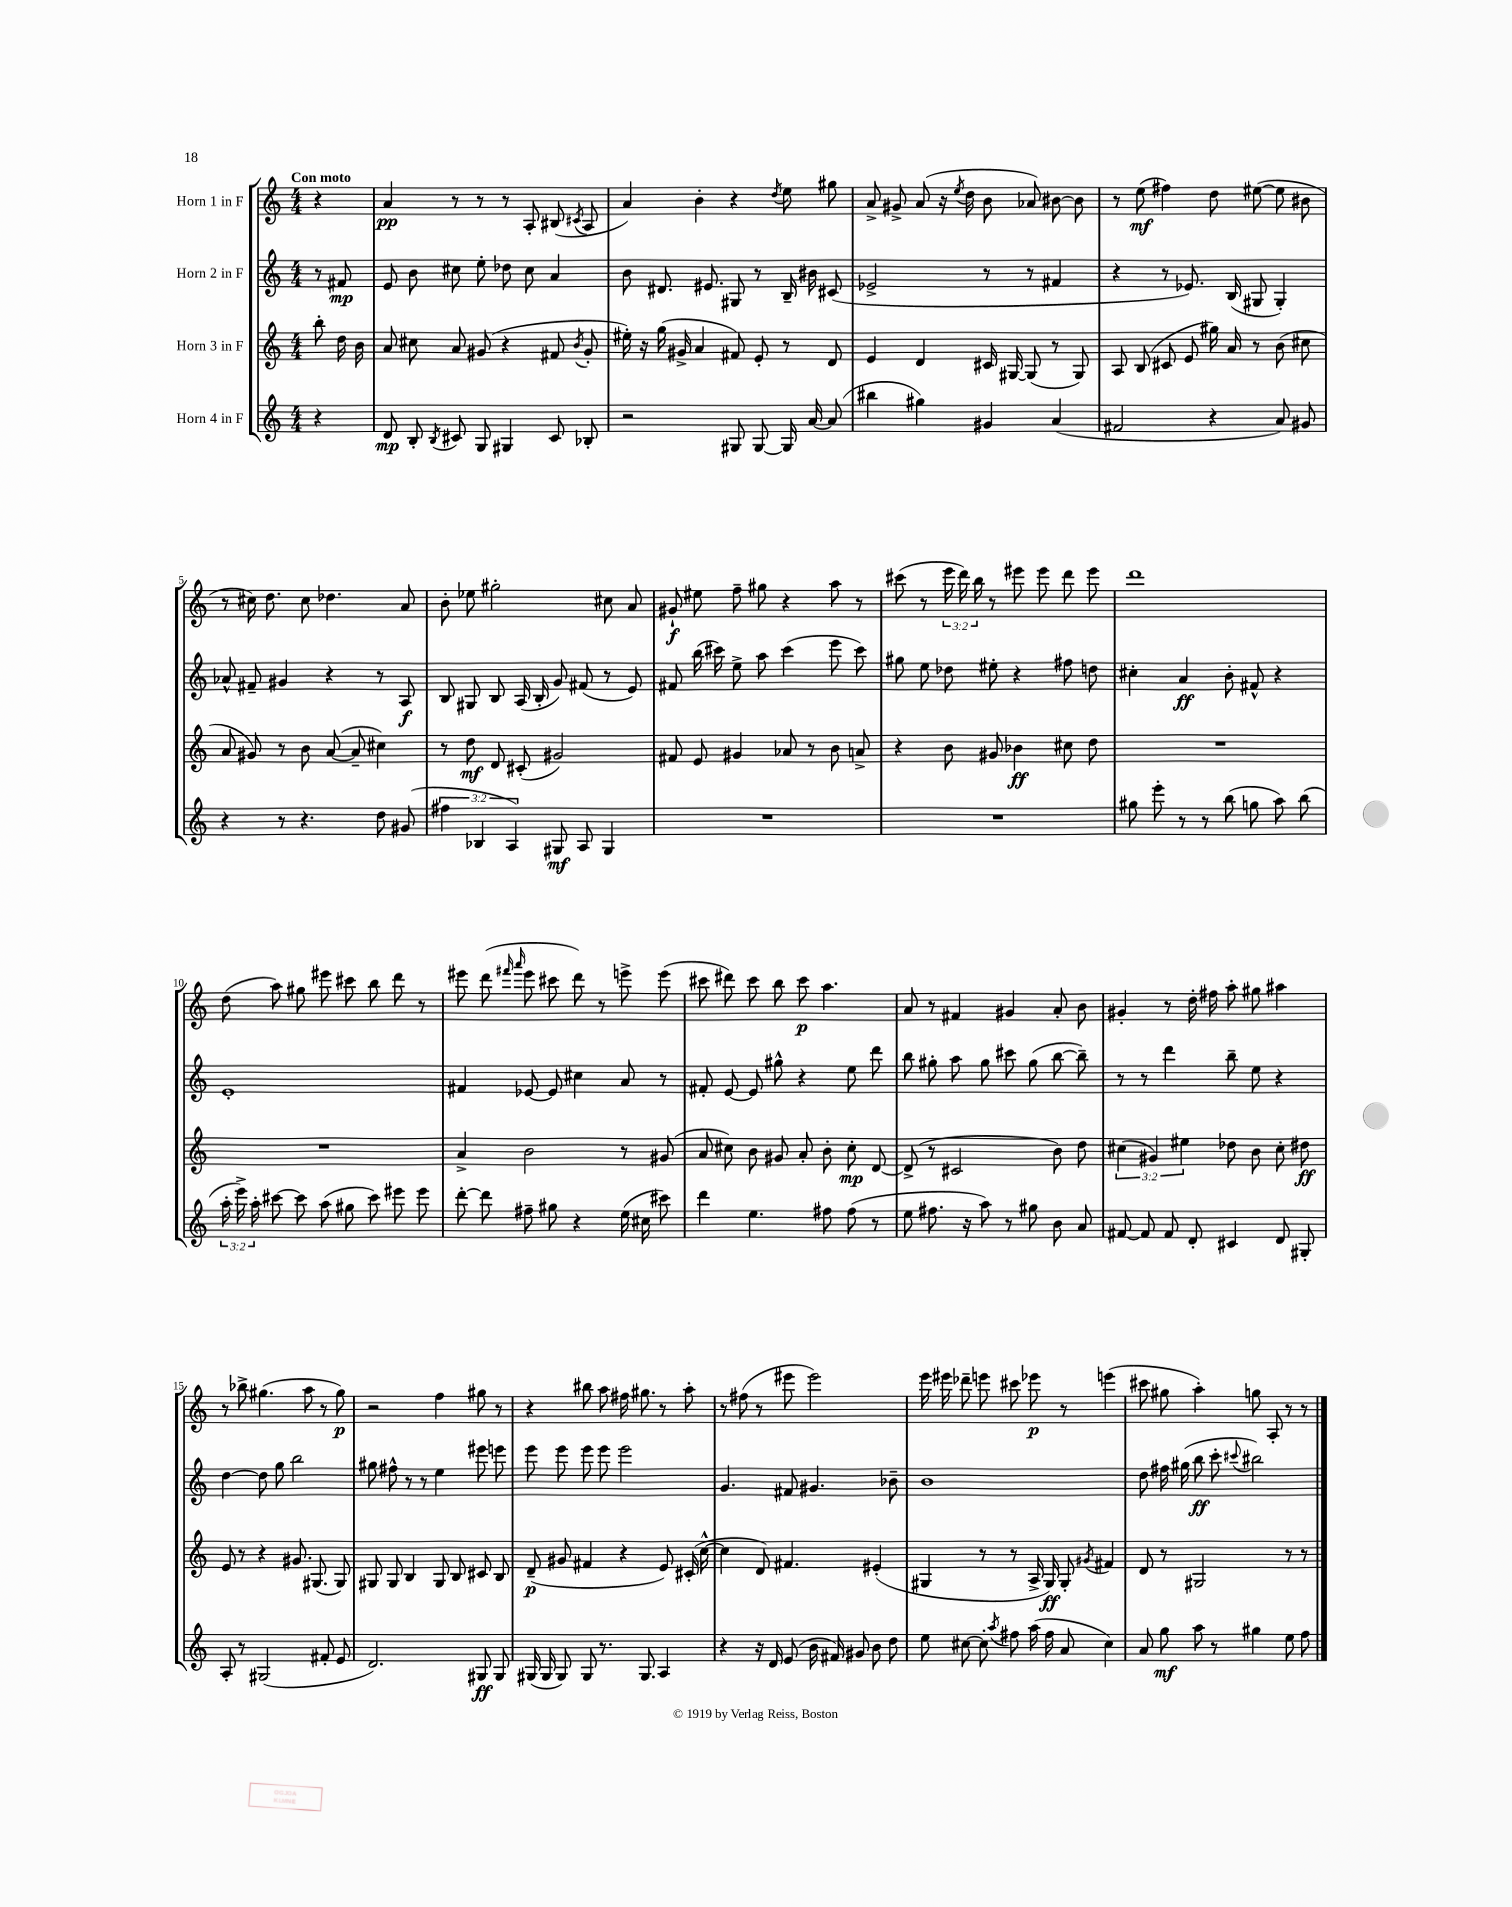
<<
\new StaffGroup <<
\new Staff = "s0" \with { instrumentName = "Horn 1 in F" } {
    \clef treble \key c \major \numericTimeSignature \time 4/4 \override Staff.TupletNumber.text = #tuplet-number::calc-fraction-text \partial 4 \tempo "Con moto"
    \autoBeamOff r4 |
    a'4\pp r8 r8 r8 a8-. bis8( \acciaccatura { cis'8 } a8 |
    a'4) b'4-. r4 \acciaccatura { d''8 } e''8 gis''8 |
    a'8-> gis'8-> a'8( r16 \acciaccatura { e''8 } d''16 b'8 aes'8) bis'8~ bis'8 |
    r8 e''8\mf( fis''4) d''8 eis''8~( eis''8 bis'8 |
    r8 cis''16) d''8. cis''8 des''4. a'8 |
    b'8-. ees''8 gis''2-. cis''8 a'8 |
    gis'8-!\f eis''8 f''8-- gis''8 r4 a''8 r8 |
    cis'''8( r8 \tuplet 3/2 { e'''16 d'''16) b''16 } r8 eis'''8 eis'''8 d'''8 eis'''8 |
    d'''1 |
    d''8( a''8) gis''8 eis'''8 cis'''8 b''8 d'''8 r8 |
    eis'''8 d'''8( \grace { fis'''16 a'''16 } eis'''8 cis'''8 d'''8) r8 e'''8-> e'''8( |
    cis'''8 dis'''8) cis'''8 b''8 cis'''8\p a''4. |
    a'8 r8 fis'4 gis'4 a'8-. b'8 |
    gis'4-. r8 d''16-. fis''16 a''8-. gis''8 ais''4 |
    r8 bes''8-> gis''4.( a''8 r8 gis''8\p) |
    r2 f''4 gis''8 r8 |
    r4 bis''8 a''8 fis''16 gis''8. r8 a''8-. |
    r8 fis''8( r8 eis'''8 eis'''2) |
    e'''16 eis'''16 des'''8-- e'''8 cis'''8 ees'''8\p r8 e'''4( |
    cis'''8 gis''8 a''4-.) g''8 a8-. r8 r8 \bar "|." |
}
\new Staff = "s1" \with { instrumentName = "Horn 2 in F" } {
    \clef treble \key c \major \numericTimeSignature \time 4/4 \partial 4
    \autoBeamOff r8 fis'8\mp |
    e'8 b'8 cis''8 e''8-. des''8 cis''8 a'4 |
    b'8 dis'8. eis'8. gis8 r8 b16-- bis'16 cis'8( |
    ees'2-> r8 r8 fis'4 |
    r4 r8 ees'8.) b16( gis8 gis4-.) |
    aes'8-^ fis'8-- gis'4 r4 r8 a8\f |
    b8 gis8 b8 a16( b16-. g'8) fis'8( r8 e'8) |
    fis'8 b''16( cis'''16) e''8-> a''8 cis'''4( e'''8 cis'''8) |
    gis''8 e''8 des''8 eis''8-. r4 fis''8 d''8 |
    cis''4-. a'4\ff b'8-. fis'8-^ r4 |
    e'1-. |
    fis'4 ees'8~ ees'8 cis''4 a'8 r8 |
    fis'8-. e'8~ e'8 gis''8-^ r4 e''8 d'''8 |
    b''8 gis''8-. a''8 gis''8 cis'''8 gis''8( b''8~ b''8--) |
    r8 r8 d'''4 b''8-- e''8 r4 |
    d''4~ d''8 g''8 b''2 |
    gis''8 fis''8-^ r8 r8 e''4 eis'''8 e'''8 |
    e'''8 e'''8 e'''8 e'''8 e'''2 |
    g'4. fis'8 gis'4. bes'8-- |
    b'1 |
    d''8 fis''16 gis''16( b''8\ff c'''8-. \appoggiatura { cis'''8 } bis''2) \bar "|." |
}
\new Staff = "s2" \with { instrumentName = "Horn 3 in F" } {
    \clef treble \key c \major \numericTimeSignature \time 4/4 \override Staff.TupletNumber.text = #tuplet-number::calc-fraction-text \partial 4
    \autoBeamOff b''8-. d''16 b'16 |
    a'8 cis''8 a'8 gis'8( r4 fis'8 \acciaccatura { b'8 } gis'8-. |
    eis''16-.) r16 g''16( gis'16-> a'4 fis'8) e'8-. r8 d'8 |
    e'4 d'4 cis'16 gis16~ gis8( r8 gis8) |
    a8 b8( cis'8 e'8 gis''16) a'16 r8 b'8( cis''8 |
    a'8 gis'8) r8 b'8 a'8~( a'8-- cis''4) |
    r8 d''8\mf d'8 cis'8-.( gis'2) |
    fis'8 e'8 gis'4 aes'8 r8 b'8 a'8-> |
    r4 b'8 gis'8 bes'4\ff cis''8 d''8 |
    R1 |
    R1 |
    a'4-> b'2 r8 gis'8( |
    a'8 cis''8) b'8 gis'8 a'8-. b'8-. cis''8-.\mp d'8~ |
    d'8->( r8 cis'2 b'8) d''8 |
    \tuplet 3/2 { cis''4( gis'4) eis''4 } des''8 b'8 cis''8-. dis''8\ff |
    e'8 r8 r4 gis'8. gis8.( gis8) |
    gis8 gis8 b4 gis8 b8 cis'8 b8 |
    d'8--\p( gis'8 fis'4 r4 e'8) cis'16-.( c''16~-^ |
    c''4 d'8) fis'4. eis'4-.( |
    gis4 r8 r8 a16-> gis16\ff) gis8-. \acciaccatura { gis'8 } fis'4 |
    d'8 r8 gis2 r8 r8 \bar "|." |
}
\new Staff = "s3" \with { instrumentName = "Horn 4 in F" } {
    \clef treble \key c \major \numericTimeSignature \time 4/4 \override Staff.TupletNumber.text = #tuplet-number::calc-fraction-text \partial 4
    \autoBeamOff r4 |
    d'8\mp b8-. \acciaccatura { b8 } cis'8 g8 gis4 cis'8 bes8-. |
    r2 gis8 gis8~ gis16 a'16~ a'8( |
    bis''4 gis''4) gis'4 a'4( |
    fis'2 r4 a'8) gis'8 |
    r4 r8 r4. d''8 gis'8( |
    \tuplet 3/2 { fis''4 bes4 a4) } gis8\mf a8 gis4 |
    R1 |
    R1 |
    gis''8 e'''8-. r8 r8 b''8( g''8 a''8) b''8( |
    \tuplet 3/2 { a''16-. e'''16->) a''16-. } cis'''8~ cis'''8 a''8( gis''8 cis'''8) eis'''8 eis'''8 |
    d'''8~-. d'''8 fis''8-- gis''8 r4 e''16( cis''16 cis'''8) |
    d'''4 e''4. fis''8 fis''8( r8 |
    e''8 fis''8. r16 a''8) r8 gis''8 b'8 a'8 |
    fis'8~ fis'8 fis'8 d'8-. cis'4 d'8 gis8-. |
    a8-. r8 gis2( fis'8-. e'8 |
    d'2.) gis8\ff gis8 |
    gis16( gis16 gis8) gis8 r8. gis8. a4 |
    r4 r16 d'16 e'8( b'16 fis'16) gis'8 b'8 d''8 |
    e''8 cis''8~ cis''8-. \acciaccatura { a''8 } fis''8 a''16( fis''16 a'8 cis''4) |
    a'8 g''8\mf a''8 r8 gis''4 e''8 f''8 \bar "|." |
}
>>
>>
